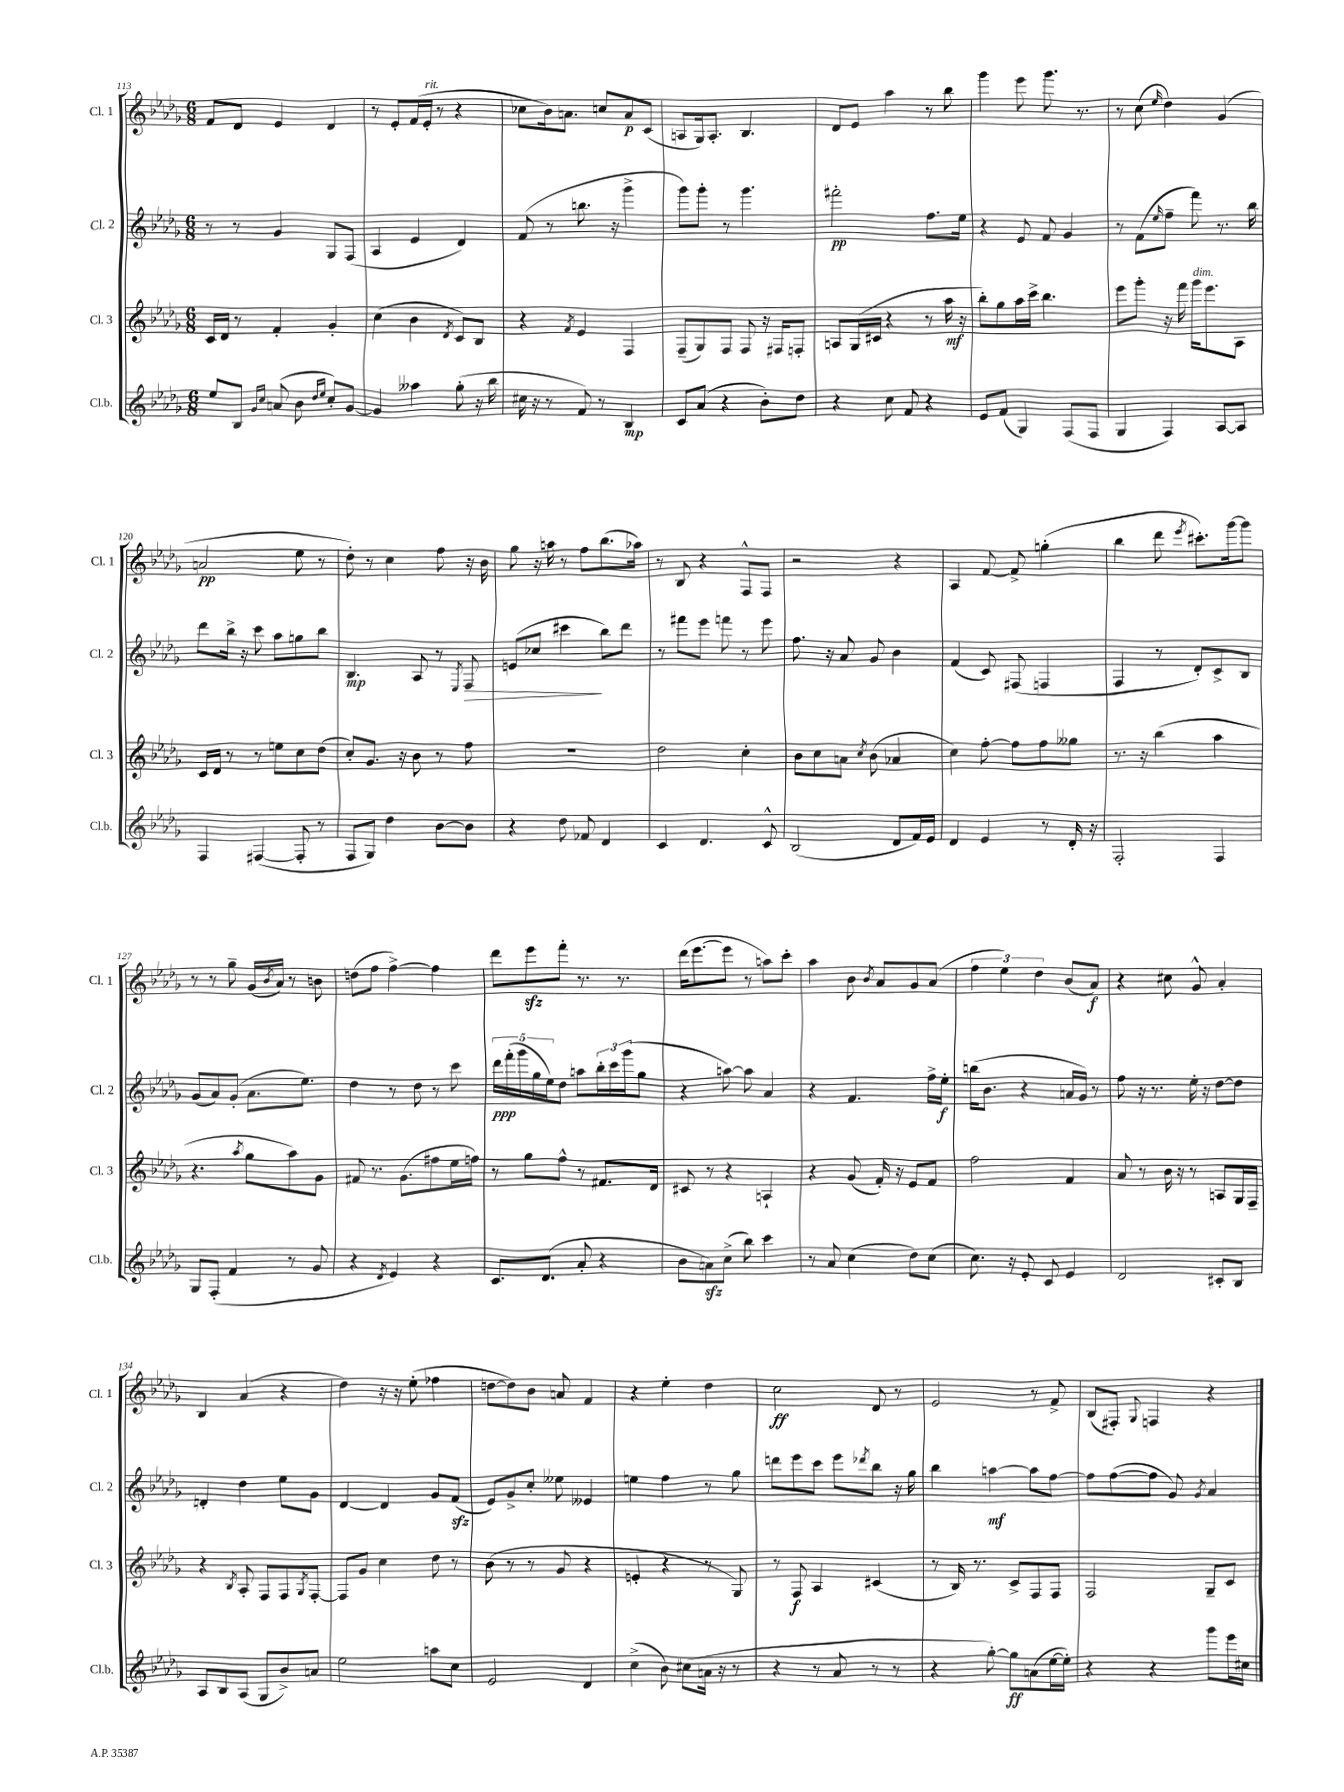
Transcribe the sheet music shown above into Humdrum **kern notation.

**kern	**dynam	**kern	**dynam	**kern	**dynam	**kern	**dynam
*part4	*part4	*part3	*part3	*part2	*part2	*part1	*part1
*staff4	*staff4	*staff3	*staff3	*staff2	*staff2	*staff1	*staff1
*I"Cl.b.	*	*I"Cl. 3	*	*I"Cl. 2	*	*I"Cl. 1	*
*I'Cl.b.	*	*I'Cl. 3	*	*I'Cl. 2	*	*I'Cl. 1	*
*clefG2	*	*clefG2	*	*clefG2	*	*clefG2	*
*k[b-e-a-d-g-]	*	*k[b-e-a-d-g-]	*	*k[b-e-a-d-g-]	*	*k[b-e-a-d-g-]	*
*M6/8	*	*M6/8	*	*M6/8	*	*M6/8	*
=113	=113	=113	=113	=113	=113	=113	=113
8ee-/L	.	16c/LL	.	8r	.	8f/L	.
.	.	16d-/JJ	.	.	.	.	.
8B-/J	.	8r	.	8r	.	8d-/J	.
16qqg-/LL	.	.	.	.	.	.	.
16qqcc/JJ	.	.	.	.	.	.	.
(8an/	.	4f'/	.	4g-/	.	4e-/	.
8b-\	.	.	.	.	.	.	.
16qqdd-/LL	.	.	.	.	.	.	.
16qqee-/JJ	.	.	.	.	.	.	.
8cc'/L)	.	4g-'/	.	8G-/L	.	4d-/	.
[8g-/J	.	.	.	(8F/J	.	.	.
=114	=114	=114	=114	=114	=114	=114	=114
4g-/]	.	(4cc\	.	4A-/	.	8r	.
.	.	.	.	.	.	8e-'/L	.
4aa--X\	.	4b-\	.	4e-/	.	(16f/L	.
!	!	!	!	!	!	!LO:TX:a:i:t=rit.	!
.	.	.	.	.	.	16e-'/JJ	.
.	.	.	.	.	.	8r	.
.	.	8qd-/	.	.	.	.	.
(8gg-'\	.	8c/L)	.	4d-/)	.	4r	.
16r	.	8B-/J	.	.	.	.	.
16bb-\	.	.	.	.	.	.	.
=115	=115	=115	=115	=115	=115	=115	=115
16cc#X\	.	4r	.	(8f/	.	8cc-X\L	.
16r	.	.	.	.	.	.	.
8r	.	.	.	8r	.	16b-\k)	.
.	.	.	.	.	.	8.an\J	.
.	.	8qf/	.	.	.	.	.
8f/)	.	4e-/	.	8.bbn\	.	.	.
8r	.	.	.	.	.	8ccn/L	.
.	.	.	.	16r	.	.	.
4B-/	mp	4F/	.	4ggg-^\	.	8a/	p
.	.	.	.	.	.	(8c/J	.
=116	=116	=116	=116	=116	=116	=116	=116
8c/L	.	(8F~/L	.	8ggg-\L)	.	8An/L	.
(8a-/J	.	8G-/)	.	8ggg-'\J	.	16G-/k)	.
.	.	.	.	.	.	8.A'/J	.
4r	.	8F/J	.	8r	.	.	.
.	.	8F/	.	4.ggg-\	.	4.B-/	.
8b-'\L)	.	16r	.	.	.	.	.
.	.	16F#X/KL	.	.	.	.	.
8dd-\J	.	8Fn'/J	.	.	.	.	.
=117	=117	=117	=117	=117	=117	=117	=117
4r	.	8An/L	.	2fff#X'\	pp	8d-/L	.
.	.	(16G-/L	.	.	.	8e-/J	.
.	.	16c#X/JJ	.	.	.	.	.
8cc\	.	4r	.	.	.	4aa-\	.
8f/	.	.	.	.	.	.	.
4r	.	8r	.	8.ff\L	.	8r	.
.	.	16aa-\	mf	.	.	8bb-\	.
.	.	16r	.	16ee-\Jk	.	.	.
=118	=118	=118	=118	=118	=118	=118	=118
8e-/L	.	8bb-'\L)	.	4r	.	4ggg-\	.
(8f/J	.	8gg-\	.	.	.	.	.
4G-/)	.	16aa-\L	.	8e-/	.	8eee-\	.
.	.	16ccc^\JJ	.	.	.	.	.
.	.	4.bb-\	.	8f/	.	8.ggg-\	.
(8F/L	.	.	.	4g-/	.	.	.
.	.	.	.	.	.	8.r	.
8F/J	.	.	.	.	.	.	.
=119	=119	=119	=119	=119	=119	=119	=119
4G-/	.	8eee-\L	.	8r	.	8r	.
.	.	8ggg-'\J	.	(8f\L	.	(8cc\	.
.	.	.	.	16qqee-/	.	16qqee-/	.
4F/)	.	16r	.	8ff~\J	.	4dd-\)	.
.	.	16fff\	.	.	.	.	.
!	!	!LO:TX:a:i:t=dim.	!	!	!	!	!
.	.	16ggg-\KL	.	8fff\)	.	.	.
.	.	8.eee-\	.	.	.	.	.
[8A-/L	.	.	.	8.r	.	(4g-/	.
8A-/J]	.	8A-\J	.	.	.	.	.
.	.	.	.	16bb-\	.	.	.
!!LO:LB:g=z
=120	=120	=120	=120	=120	=120	=120	=120
4F/	.	16c/LL	.	8ddd-\L	.	2an/	pp
.	.	16d-/JJ	.	.	.	.	.
.	.	8r	.	16bb-^\Jk	.	.	.
.	.	.	.	16r	.	.	.
([4F#X/	.	8r	.	8ccc\	.	.	.
.	.	8een\L	.	8aa-\L	.	.	.
8F#'/]	.	8cc\	.	8ggn\	.	8ee-\	.
8r	.	(8dd-\J	.	8bb-\J	.	8r	.
=121	=121	=121	=121	=121	=121	=121	=121
8F/L	.	8cc'/L)	.	4.B-/	mp	8dd-'\)	.
8G-/J)	.	8.g-/J	.	.	.	8r	.
4dd-\	.	.	.	.	.	4cc\	.
.	.	16r	.	.	.	.	.
.	.	8b-\	.	8A-/	.	.	.
[8b-\L	.	8r	.	8r	.	8ff\	.
.	.	.	.	8qE-/	.	.	.
!	!	!	!	!	!LO:HP:b	!	!
8b-\J]	.	8ff\	.	8F/	>	16r	.
.	.	.	.	.	.	16b-\	.
=122	=122	=122	=122	=122	=122	=122	=122
4r	.	2.r	.	(8en/L	.	8gg-\	.
.	.	.	.	8cc-X/J	.	16r	.
.	.	.	.	.	.	16aan\	.
8dd-\	.	.	.	4ccc#X\	.	8r	.
8f-X/	.	.	.	.	.	8ff\L	.
4d-/	.	.	.	8bb-\L)	]	(8.bb-\	.
.	.	.	.	8ddd-\J	.	.	.
.	.	.	.	.	.	16aa-X\Jk)	.
=123	=123	=123	=123	=123	=123	=123	=123
4c/	.	2dd-\	.	8r	.	8r	.
.	.	.	.	8fff#X\L	.	8B-/	.
4.d-/	.	.	.	8eee-\J	.	4r	.
.	.	.	.	8fffn\	.	.	.
.	.	4cc'\	.	8r	.	8F^^/L	.
8c^^/	.	.	.	8eee-\	.	8F/J	.
=124	=124	=124	=124	=124	=124	=124	=124
(2B-/	.	8b-\L	.	8.ff\	.	2r	.
.	.	8cc\	.	.	.	.	.
.	.	.	.	16r	.	.	.
.	.	8an\J	.	8a-/	.	.	.
.	.	8qcc/	.	.	.	.	.
.	.	(8b-\	.	8g-/	.	.	.
8d-/L	.	4a-X/	.	4b-\	.	4r	.
16f/L)	.	.	.	.	.	.	.
16e-/JJ	.	.	.	.	.	.	.
=125	=125	=125	=125	=125	=125	=125	=125
4d-/	.	4cc\)	.	(4f/	.	4A-/	.
4e-/	.	[8ff'\	.	8c/)	.	[8f/	.
.	.	8ff\L]	.	(8F#X/	.	8f^/]	.
8r	.	8ff\	.	4Fn/	.	(4ggn'\	.
16d-'/	.	8gg--X\J	.	.	.	.	.
16r	.	.	.	.	.	.	.
=126	=126	=126	=126	=126	=126	=126	=126
2F'/	.	8.r	.	4F/	.	4bb-\	.
.	.	16r	.	.	.	.	.
.	.	(4bb-\	.	8r	.	8ddd-\	.
.	.	.	.	.	.	8qeee-/	.
.	.	.	.	8d-'/L)	.	8.ccc#X'\L)	.
4F/	.	4aa-\	.	8c^/	.	.	.
.	.	.	.	.	.	[16ggg-\k	.
.	.	.	.	8B-/J	.	8ggg-\J]	.
!!LO:LB:g=z
=127	=127	=127	=127	=127	=127	=127	=127
8G-/L	.	4.r	.	(8g-/L	.	8r	.
(8F'/J	.	.	.	8a-/)	.	8r	.
4f/	.	.	.	(8g-'/J	.	8gg-~\	.
.	.	8qaa-/	.	.	.	.	.
.	.	8gg-\L	.	8.a-\L	.	(16g-/LL	.
.	.	.	.	.	.	8qb-/	.
.	.	.	.	.	.	16a-/JJ)	.
8r	.	8aa-\)	.	.	.	8r	.
.	.	.	.	8.ee-\J)	.	.	.
8g-/	.	8g-\J	.	.	.	8bn\	.
=128	=128	=128	=128	=128	=128	=128	=128
4r	.	8f#X/	.	4dd-\	.	(8ddn\L	.
.	.	8.r	.	.	.	8ff\J	.
8qd-/	.	.	.	.	.	.	.
4e-/)	.	.	.	8r	.	[4ff^\)	.
.	.	(8.g-\L	.	.	.	.	.
.	.	.	.	8dd-\	.	.	.
4r	.	8ff#X\	.	8r	.	4ff\]	.
.	.	16ee-\L	.	8ccc\	.	.	.
.	.	16ffn\JJ)	.	.	.	.	.
=129	=129	=129	=129	=129	=129	=129	=129
8.c/L	.	8r	.	20ddd-\LL	ppp	8ddd-\L	.
.	.	.	.	(20fff'\	.	.	.
.	.	.	.	20ggg-\	.	.	.
.	.	8gg-\L	.	.	.	8eee-zz\	.
.	.	.	.	20gg-\	.	.	.
(8.d-/J	.	.	.	.	.	.	.
.	.	.	.	20ee-\J)	.	.	.
.	.	8ff^^\J	.	8dd-\J	.	8fff'\J	.
8a-'/	.	8r	.	8aan\L	.	8.r	.
4r	.	8.f#X/L	.	24bb-'\L	.	.	.
.	.	.	.	24ccc\	.	.	.
.	.	.	.	.	.	8.r	.
.	.	.	.	(24ggg-\J	.	.	.
.	.	.	.	8gg-\J	.	.	.
.	.	16d-/Jk	.	.	.	.	.
=130	=130	=130	=130	=130	=130	=130	=130
8b-\L	.	8c#X/	.	4r	.	(16ddd-\KL	.
.	.	.	.	.	.	[8.eee-\	.
8anzz\)	.	8r	.	.	.	.	.
(8cc^\J	.	4r	.	[8aan\)	.	8eee-\J]	.
8bb-\)	.	.	.	8aa\]	.	8r	.
4ccc\	.	4An`/	.	4a-/	.	8aan\L)	.
.	.	.	.	.	.	8ccc'\J	.
=131	=131	=131	=131	=131	=131	=131	=131
8r	.	4r	.	4r	.	4aa-\	.
8a-/	.	.	.	.	.	.	.
(4cc\	.	(8g-/	.	4.f/	.	8b-\	.
.	.	.	.	.	.	8qb-/	.
.	.	16f'/)	.	.	.	8a-/L	.
.	.	16r	.	.	.	.	.
8dd-\L)	.	8e-/L	.	.	.	8g-/	.
(8cc\J	.	8f/J	.	16ff^\LL	.	(8a-/J	.
.	.	.	.	16ee-'\JJ	f	.	.
=132	=132	=132	=132	=132	=132	=132	=132
8.cc\)	.	2ff\	.	(16bbn\KL	.	6ff\	.
.	.	.	.	8.b-\J	.	.	.
.	.	.	.	.	.	6ee-\)	.
16r	.	.	.	.	.	.	.
8e-'/	.	.	.	4r	.	.	.
.	.	.	.	.	.	6dd-\	.
8c/	.	.	.	.	.	.	.
4e-/	.	4f/	.	16an/LL	.	(8b-/L	.
.	.	.	.	16g-/JJ)	.	.	.
.	.	.	.	8r	.	8a-/J)	f
=133	=133	=133	=133	=133	=133	=133	=133
2d-/	.	8a-/	.	8ff\	.	4r	.
.	.	8r	.	16r	.	.	.
.	.	.	.	8.r	.	.	.
.	.	16b-\	.	.	.	8cc#X\	.
.	.	16r	.	.	.	.	.
.	.	8r	.	16ee-'\	.	8g-^^/	.
.	.	.	.	16r	.	.	.
8c#X'/L	.	8An/L	.	[8dd-\L	.	4a-'/	.
8B-/J	.	16G-/L	.	8dd-\J]	.	.	.
.	.	16F~/JJ	.	.	.	.	.
!!LO:LB:g=z
=134	=134	=134	=134	=134	=134	=134	=134
8A-/L	.	4r	.	4dn'/	.	4B-/	.
8B-/	.	.	.	.	.	.	.
.	.	8qB-/	.	.	.	.	.
(8A-/J	.	8A-'/	.	4dd-\	.	(4a-/	.
8G-/L	.	8F/L	.	.	.	.	.
8b-^/)	.	8F/	.	8ee-\L	.	4r	.
.	.	8qG-/	.	.	.	.	.
8an/J	.	[8F'/J	.	8g-\J	.	.	.
=135	=135	=135	=135	=135	=135	=135	=135
2ee-\	.	8F/L]	.	[4d-/	.	4dd-\)	.
.	.	8g-/J	.	.	.	.	.
.	.	4cc\	.	4d-/]	.	16r	.
.	.	.	.	.	.	16r	.
.	.	.	.	.	.	(8ee-'\	.
8aan\L	.	8dd-\	.	8g-/L	.	4ff-X\	.
8cc\J	.	8r	.	(8fzz/J	.	.	.
=136	=136	=136	=136	=136	=136	=136	=136
2e-/	.	(8b-\	.	8e-/L)	.	[8ddn\L	.
.	.	8r	.	8g-^/	.	8dd\])	.
.	.	8r	.	8cc'/J	.	8b-\J	.
.	.	8g-/	.	8ee--X\	.	8an/	.
4d-/	.	4r	.	4e--X/	.	4f/	.
=137	=137	=137	=137	=137	=137	=137	=137
(4cc^\	.	4en'/	.	4een\	.	4r	.
8b-\)	.	4r	.	4ff\	.	4ee-'\	.
(8cc#X\L	.	.	.	.	.	.	.
16an\Jk	.	8r	.	8r	.	4dd-\	.
16r	.	.	.	.	.	.	.
8r	.	8G-/)	.	8gg-\	.	.	.
=138	=138	=138	=138	=138	=138	=138	=138
4r	.	8r	.	8dddn\L	.	2cc\	ff
.	.	8F/	f	8eee-\	.	.	.
8r	.	4A-/	.	8ccc\J	.	.	.
8a-/	.	.	.	8eee-\L	.	.	.
.	.	.	.	8qddd-X/	.	.	.
8r	.	(4c#X/	.	8bb-\J	.	8d-/	.
8r	.	.	.	16r	.	8r	.
.	.	.	.	16gg-\	.	.	.
=139	=139	=139	=139	=139	=139	=139	=139
4r	.	8r	.	4bb-\	.	2e-/	.
.	.	16B-/)	.	.	.	.	.
.	.	8.r	.	.	.	.	.
[8gg-'\)	.	.	.	[4aan\	mf	.	.
8gg-\L]	ff	8c^/L	.	.	.	.	.
(8an\	.	8F/	.	8aa\L]	.	8r	.
[16ee-\L	.	8F/J	.	[8ff\J	.	8f^/	.
16ee-'\JJ])	.	.	.	.	.	.	.
=140	=140	=140	=140	=140	=140	=140	=140
4r	.	2F/	.	8ff\L]	.	(8B-/L	.
.	.	.	.	([8ff\	.	8F#X'/J)	.
.	.	.	.	.	.	8qqG-/	.
4r	.	.	.	8ff\J]	.	4Fn/	.
.	.	.	.	8g-/)	.	.	.
.	.	.	.	8qg-/	.	.	.
8ggg-\L	.	8G-~/L	.	4a-/	.	4r	.
16eee-\L	.	8c/J	.	.	.	.	.
16cc#X\JJ	.	.	.	.	.	.	.
==	==	==	==	==	==	==	==
*-	*-	*-	*-	*-	*-	*-	*-
